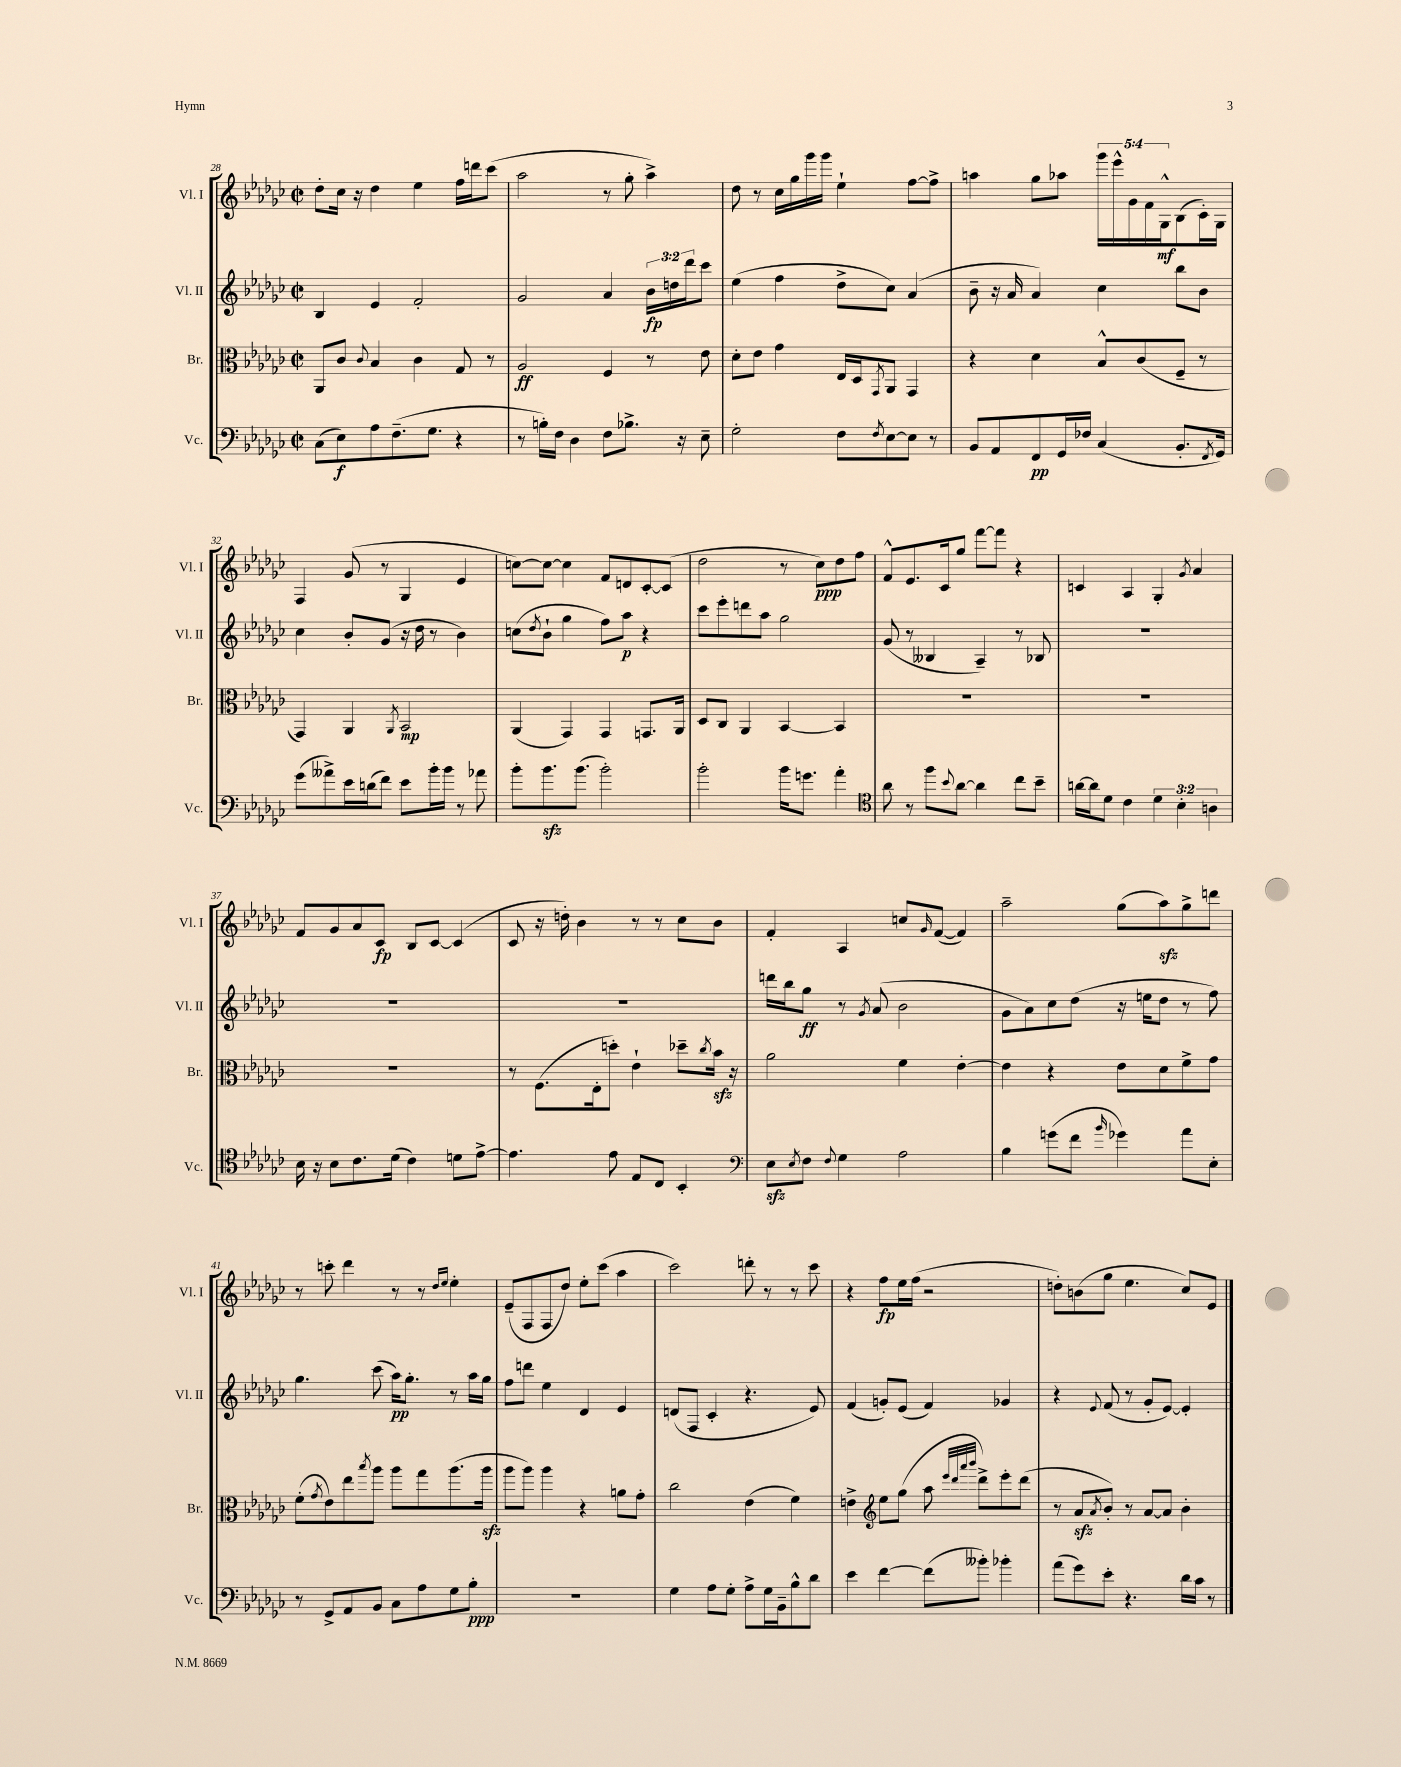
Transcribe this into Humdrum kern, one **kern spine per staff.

**kern	**dynam	**kern	**dynam	**kern	**dynam	**kern	**dynam
*part4	*part4	*part3	*part3	*part2	*part2	*part1	*part1
*staff4	*staff4	*staff3	*staff3	*staff2	*staff2	*staff1	*staff1
*I"Vc.	*	*I"Br.	*	*I"Vl. II	*	*I"Vl. I	*
*I'Vc.	*	*I'Br.	*	*I'Vl. II	*	*I'Vl. I	*
*clefF4	*	*clefC3	*	*clefG2	*	*clefG2	*
*k[b-e-a-d-g-c-]	*	*k[b-e-a-d-g-c-]	*	*k[b-e-a-d-g-c-]	*	*k[b-e-a-d-g-c-]	*
*M2/2	*	*M2/2	*	*M2/2	*	*M2/2	*
*met(c|)	*	*met(c|)	*	*met(c|)	*	*met(c|)	*
=28	=28	=28	=28	=28	=28	=28	=28
(8C-\L	.	8AA-/L	.	4B-/	.	8dd-'\L	.
8E-\)	f	8c-/J	.	.	.	16cc-\Jk	.
.	.	.	.	.	.	16r	.
.	.	8qqc-/	.	.	.	.	.
8A-\	.	4B-/	.	4e-/	.	4dd-\	.
(8.F~\	.	.	.	.	.	.	.
.	.	4c-\	.	2f'/	.	4ee-\	.
8.G-\J	.	.	.	.	.	.	.
4r	.	8G-/	.	.	.	16ff\LL	.
.	.	.	.	.	.	16dddn\J	.
.	.	8r	.	.	.	(8ccc-\J	.
=29	=29	=29	=29	=29	=29	=29	=29
8r	.	2A-/	ff	2g-/	.	2aa-\	.
16Bn'\LL)	.	.	.	.	.	.	.
16F\JJ	.	.	.	.	.	.	.
4D-\	.	.	.	.	.	.	.
8F\L	.	4F/	.	4a-/	.	8r	.
8.B-X^\J	.	.	.	.	.	8gg-'\	.
.	.	8r	.	24b-\LL	fp	4aa-^\)	.
.	.	.	.	24ddn\	.	.	.
16r	.	.	.	.	.	.	.
.	.	.	.	24ddd-\J	.	.	.
8E-~\	.	8e-\	.	8ccc-\J	.	.	.
=30	=30	=30	=30	=30	=30	=30	=30
2G-'\	.	8d-'\L	.	(4ee-\	.	8dd-\	.
.	.	8e-\J	.	.	.	8r	.
.	.	4g-\	.	4ff\	.	16cc-\LL	.
.	.	.	.	.	.	16gg-\	.
.	.	.	.	.	.	16ggg-\	.
.	.	.	.	.	.	16ggg-\JJ	.
8F\L	.	16E-/LL	.	8dd-^\L	.	4ee-`\	.
.	.	16D-/J	.	.	.	.	.
8qF/	.	8qGG-/	.	.	.	.	.
[8E-\	.	8AA-/J	.	8cc-\J)	.	.	.
8E-\J]	.	4GG-/	.	(4a-/	.	[8ff\L	.
8r	.	.	.	.	.	8ff^\J]	.
=31	=31	=31	=31	=31	=31	=31	=31
8BB-/L	.	4r	.	8b-~\	.	4aan\	.
8AA-/	.	.	.	16r	.	.	.
.	.	.	.	16a-/	.	.	.
8FF/	pp	4d-\	.	4a-/)	.	8gg-\L	.
16GG-/L	.	.	.	.	.	8aa-X\J	.
16F-X/JJ	.	.	.	.	.	.	.
(4C-/	.	8B-^^/L	.	4cc-\	.	20ggg-\LL	.
.	.	.	.	.	.	20eee-^^\	.
.	.	.	.	.	.	20g-\	.
.	.	(8c-/	.	.	.	.	.
.	.	.	.	.	.	20f\	.
.	.	.	.	.	.	20G-^^\J	mf
8.BB-'/L	.	8F~/J	.	8bb-\L	.	(8B-\	.
.	.	8r	.	8b-\J	.	16c-'\L)	.
8qFF/	.	.	.	.	.	.	.
16GG-/Jk)	.	.	.	.	.	16G-\JJ	.
!!LO:LB:g=z
=32	=32	=32	=32	=32	=32	=32	=32
(8g-\L	.	4GG-/)	.	4cc-\	.	4F/	.
8a--X^\)	.	.	.	.	.	.	.
16e-\L	.	4AA-/	.	8b-'/L	.	(8g-/	.
(16dn\J	.	.	.	.	.	.	.
8f\J)	.	.	.	(8g-/J	.	8r	.
.	.	8qAA-/	.	.	.	.	.
8e-\L	.	2BB-/	mp	16r	.	4G-/	.
.	.	.	.	16dd-\	.	.	.
16b-'\L	.	.	.	8r	.	.	.
16b-\JJ	.	.	.	.	.	.	.
8r	.	.	.	4b-\)	.	4e-/	.
8a-X\	.	.	.	.	.	.	.
=33	=33	=33	=33	=33	=33	=33	=33
8b-'\L	.	(4AA-/	.	(8ccn\L	.	[8ccn\L)	.
.	.	.	.	8qdd-/	.	.	.
8.b-zz\	.	.	.	8b-`\J	.	8cc\J_	.
.	.	4GG-/)	.	4gg-\	.	4cc\]	.
(8.b-\J	.	.	.	.	.	.	.
2b-'\)	.	4GG-/	.	8ff\L)	.	8f/L	.
.	.	.	.	8aa-\J	p	8dn/	.
.	.	8.GGn/L	.	4r	.	[8c-'/	.
.	.	.	.	.	.	(8c-/J]	.
.	.	16AA-/Jk	.	.	.	.	.
=34	=34	=34	=34	=34	=34	=34	=34
2b-'\	.	8D-/L	.	8ccc-\L	.	2dd-\	.
.	.	8C-/J	.	8eee-'\	.	.	.
.	.	4AA-/	.	8dddn\	.	.	.
.	.	.	.	8aa-\J	.	.	.
16b-\KL	.	[4BB-/	.	2gg-\	.	8r	.
8.gn\J	.	.	.	.	.	.	.
.	.	.	.	.	.	8cc-\L)	ppp
4a-'\	.	4BB-/]	.	.	.	8dd-\	.
.	.	.	.	.	.	8ff\J	.
=35	=35	=35	=35	=35	=35	=35	=35
*clefC4	*	*	*	*	*	*	*
8a-\	.	1r	.	(8g-/	.	8f^^/L	.
8r	.	.	.	8r	.	8.e-/	.
8ff\L	.	.	.	4B--X/	.	.	.
.	.	.	.	.	.	16c-/k	.
8qqb-/	.	.	.	.	.	.	.
[8a-\J	.	.	.	.	.	8gg-/J	.
4a-\]	.	.	.	4A-~/)	.	[8fff\L	.
.	.	.	.	.	.	8fff\J]	.
8cc-\L	.	.	.	8r	.	4r	.
8b-~\J	.	.	.	8B-X/	.	.	.
=36	=36	=36	=36	=36	=36	=36	=36
[16an\LL	.	1r	.	1r	.	4cn/	.
16a\J]	.	.	.	.	.	.	.
8d-\J	.	.	.	.	.	.	.
4c-\	.	.	.	.	.	4A-/	.
6d-\	.	.	.	.	.	4G-'/	.
6B-'\	.	.	.	.	.	.	.
.	.	.	.	.	.	8qg-/	.
.	.	.	.	.	.	4a-/	.
6An\	.	.	.	.	.	.	.
!!LO:LB:g=z
=37	=37	=37	=37	=37	=37	=37	=37
16B-\	.	1r	.	1r	.	8f/L	.
16r	.	.	.	.	.	.	.
8B-\L	.	.	.	.	.	8g-/	.
8.c-\	.	.	.	.	.	8a-/	.
.	.	.	.	.	.	8c-/J	fp
(16d-\Jk	.	.	.	.	.	.	.
4c-\)	.	.	.	.	.	8B-/L	.
.	.	.	.	.	.	[8c-/J	.
8dn\L	.	.	.	.	.	(4c-/]	.
[8e-^\J	.	.	.	.	.	.	.
=38	=38	=38	=38	=38	=38	=38	=38
4.e-\]	.	8r	.	1r	.	8c-/	.
.	.	(8.F\L	.	.	.	16r	.
.	.	.	.	.	.	16ddn'\)	.
.	.	.	.	.	.	4b-\	.
.	.	16E-'\k	.	.	.	.	.
8e-\	.	8ddn'\J)	.	.	.	.	.
8E-/L	.	4e-`\	.	.	.	8r	.
8C-/J	.	.	.	.	.	8r	.
4BB-'/	.	8dd-X~\L	.	.	.	8cc-\L	.
.	.	8qcc-/	.	.	.	.	.
.	.	16b-zz\Jk	.	.	.	8b-\J	.
.	.	16r	.	.	.	.	.
=39	=39	=39	=39	=39	=39	=39	=39
*clefF4	*	*	*	*	*	*	*
8E-zz\L	.	2a-\	.	16dddn\LL	.	4f'/	.
.	.	.	.	16bb-\J	.	.	.
8qE-/	.	.	.	.	.	.	.
8F\J	.	.	.	8gg-\J	ff	.	.
8qqF/	.	.	.	.	.	.	.
4G-\	.	.	.	8r	.	4A-/	.
.	.	.	.	8qg-/	.	.	.
.	.	.	.	(8a-/	.	.	.
2A-\	.	4f\	.	2b-\	.	8ccn/L	.
.	.	.	.	.	.	16qqg-/	.
.	.	.	.	.	.	([8f/J	.
.	.	[4e-'\	.	.	.	4f/])	.
=40	=40	=40	=40	=40	=40	=40	=40
4B-\	.	4e-\]	.	8g-\L	.	2aa-~\	.
.	.	.	.	8a-\)	.	.	.
(8gn\L	.	4r	.	8cc-\	.	.	.
8f\J	.	.	.	(8dd-\J	.	.	.
16qqb-/	.	.	.	.	.	.	.
4g-X\)	.	8e-\L	.	16r	.	(8gg-\L	.
.	.	.	.	16een\KL	.	.	.
.	.	8d-\	.	8dd-\J	.	8aa-zz\)	.
8a-\L	.	8f^\	.	8r	.	8gg-^\	.
8E-'\J	.	8g-\J	.	8ff\)	.	8dddn\J	.
!!LO:LB:g=z
=41	=41	=41	=41	=41	=41	=41	=41
8r	.	(8f'\L	.	4.gg-\	.	8r	.
.	.	8qg-/	.	.	.	.	.
8GG-^/L	.	8e-\)	.	.	.	8cccn'\	.
8AA-/	.	8ee-\	.	.	.	4ddd-\	.
.	.	8qbb-/	.	.	.	.	.
8BB-/J	.	8aa-\J	.	(8ccc-\	.	.	.
8C-\L	.	8aa-\L	.	16aa-\KL)	pp	8r	.
.	.	.	.	8.gg-'\J	.	.	.
8A-\	.	8gg-\	.	.	.	8r	.
.	.	.	.	.	.	16qqdd-/LL	.
.	.	.	.	.	.	16qqee-/JJ	.
8G-\	.	(8.aa-\	.	8r	.	4ee-'\	.
8B-'\J	ppp	.	.	16aa-\LL	.	.	.
.	.	16aa-zz\Jk	.	16gg-\JJ	.	.	.
=42	=42	=42	=42	=42	=42	=42	=42
1r	.	8aa-\L	.	8ff\L	.	(8e-~/L	.
.	.	8aa-\J)	.	8dddn\J	.	8F/	.
.	.	4aa-\	.	4ee-\	.	8F/	.
.	.	.	.	.	.	8dd-/J)	.
.	.	4r	.	4d-/	.	8ee-'\L	.
.	.	.	.	.	.	(8ccc-\J	.
.	.	8an\L	.	4e-/	.	4aa-\	.
.	.	8g-'\J	.	.	.	.	.
=43	=43	=43	=43	=43	=43	=43	=43
4G-\	.	2cc-\	.	(8dn/L	.	2ccc-\)	.
.	.	.	.	8F/J	.	.	.
8A-\L	.	.	.	4c-'/	.	.	.
8G-'\J	.	.	.	.	.	.	.
8A-^\L	.	(4e-\	.	4.r	.	8dddn'\	.
16G-\L	.	.	.	.	.	8r	.
16BB-~\J	.	.	.	.	.	.	.
8B-^^\	.	4f\)	.	.	.	8r	.
8d-\J	.	.	.	8e-/)	.	8ccc-\	.
=44	=44	=44	=44	=44	=44	=44	=44
4e-\	.	4en^\	.	(4f/	.	4r	.
*	*	*clefG2	*	*	*	*	*
[4f\	.	8ee-\L	.	8gn'/L)	.	8ff\L	fp
.	.	(8gg-\J	.	(8e-/J	.	16ee-\L	.
.	.	.	.	.	.	(16ff\JJ	.
(8f\L]	.	8aa-\	.	4f/)	.	2r	.
.	.	32qqeee-/LLL	.	.	.	.	.
.	.	32qqddd-/	.	.	.	.	.
.	.	32qqaaa-/	.	.	.	.	.
.	.	32qqbbb-/JJJ	.	.	.	.	.
8b--X'\J)	.	8ddd-^\L)	.	.	.	.	.
4b-X'\	.	8eee-'\	.	4g-X/	.	.	.
.	.	(8ddd-\J	.	.	.	.	.
=45	=45	=45	=45	=45	=45	=45	=45
(8a-\L	.	8r	.	4r	.	8ddn'\L)	.
8g-\)	.	8a-zz/L	.	.	.	(8bn\	.
.	.	8qa-/	.	8qqe-/	.	.	.
8e-'\J	.	8b-'/J)	.	(8f/	.	8gg-\J	.
4.r	.	8r	.	8r	.	4.ee-\	.
.	.	[8a-/L	.	8g-'/L	.	.	.
.	.	8a-/J]	.	[8e-/J)	.	.	.
16d-\LL	.	4b-'\	.	4e-'/]	.	8cc-/L)	.
16c-\JJ	.	.	.	.	.	.	.
8r	.	.	.	.	.	8e-/J	.
==	==	==	==	==	==	==	==
*-	*-	*-	*-	*-	*-	*-	*-
